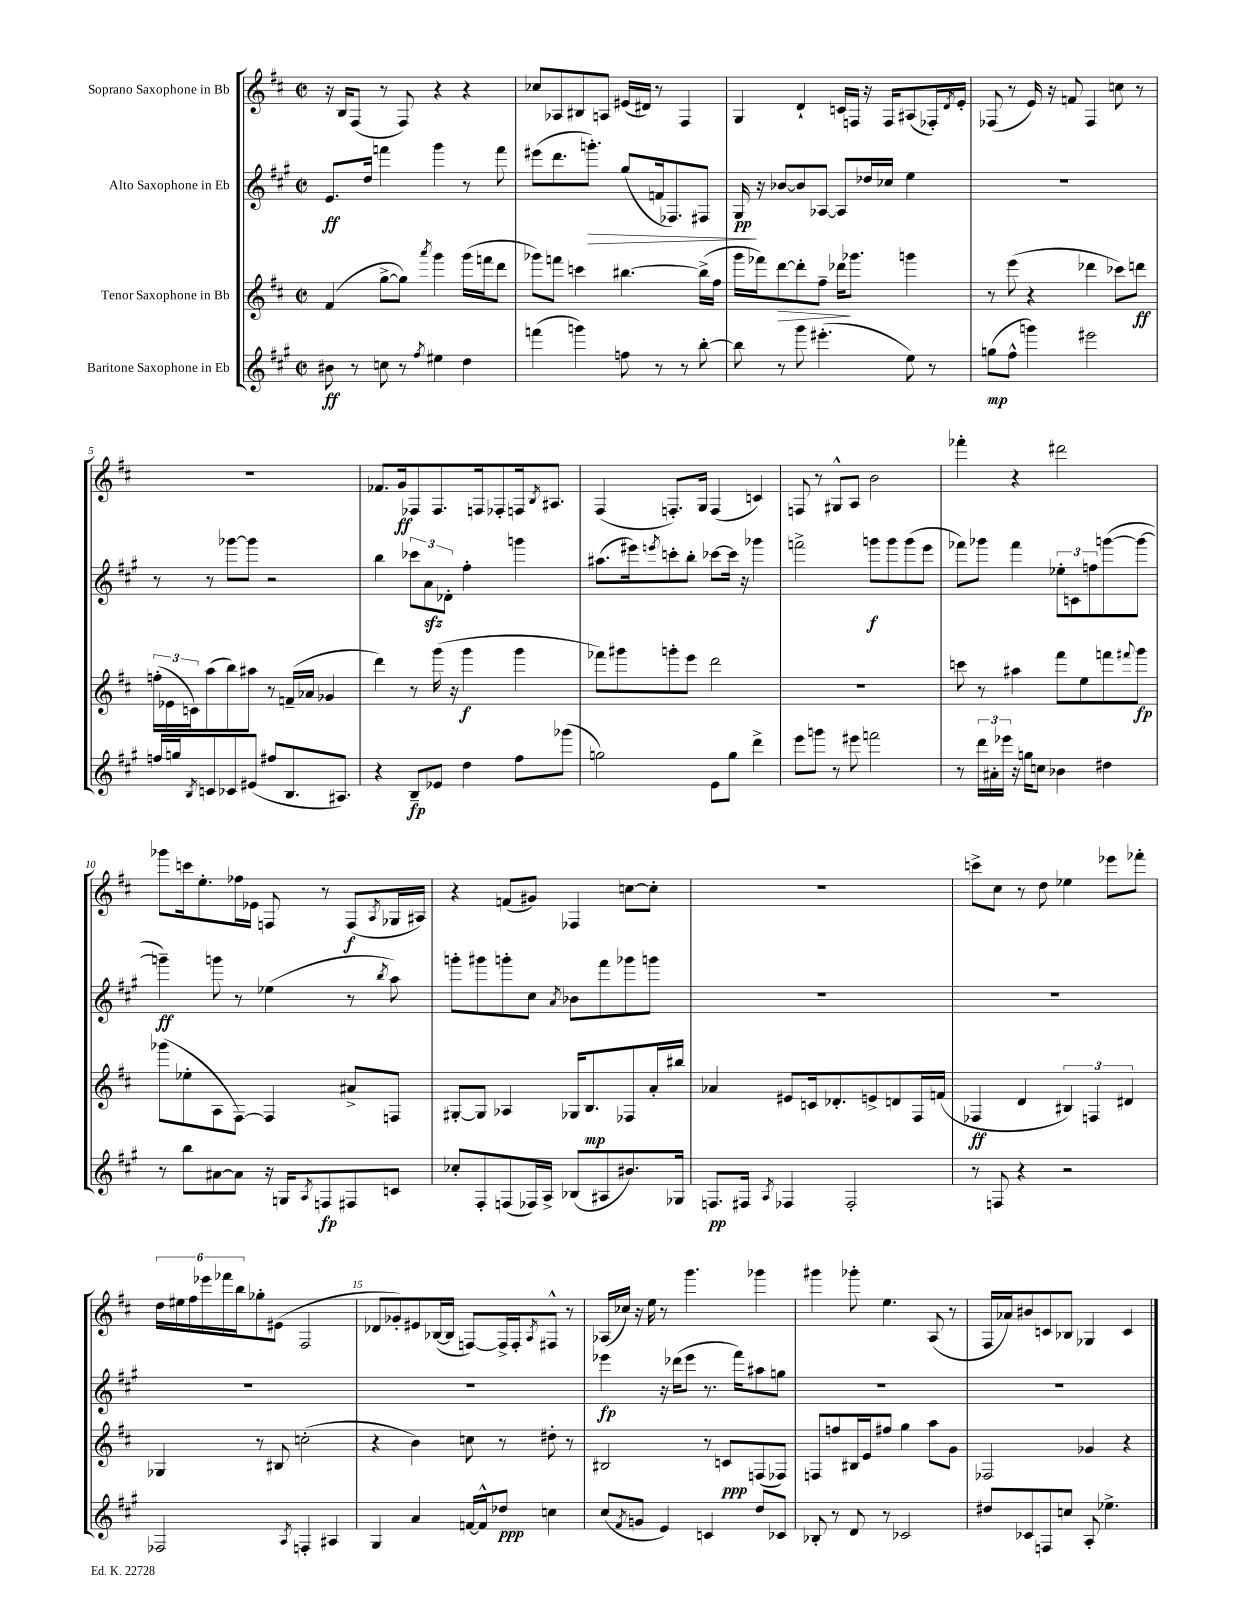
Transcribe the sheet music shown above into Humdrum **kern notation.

**kern	**kern	**kern	**kern
*staff4	*staff3	*staff2	*staff1
*clefG2	*clefG2	*clefG2	*clefG2
*k[f#c#g#]	*k[f#c#]	*k[f#c#g#]	*k[f#c#]
*M2/2	*M2/2	*M2/2	*M2/2
*met(c|)	*met(c|)	*met(c|)	*met(c|)
8b#	(4f#	8.e	16r
.	.	.	16B
8r	.	.	(8F#
.	.	16dd	.
8cc	[8gg^	4fff	8r
8r	8gg])	.	8F#)
8qff#	8qaaa	.	.
4ee#	4ggg	4ggg#	4r
4dd	(16ggg	8r	4r
.	16fff	.	.
.	8ddd	8fff	.
=	=	=	=
(4fff	8ggg-)	(8eee#	8cc-
.	8fff	8.ddd	8A-
4ggg)	4ccc	.	8B#
.	.	8.ggg')	.
.	.	.	8A
8ff	[4.bb#	(8gg#	(16e#
.	.	.	16d#)
8r	.	16f	8r
.	.	8.F-)	.
8r	.	.	4F#
[8bb'	(16bb#^]	8F#	.
.	16ff#	.	.
=	=	=	=
8bb]	16ggg	16G#	4G
.	16fff-)	16r	.
8r	[8ddd	[8b-	.
8ggg#	8ddd']	8b-]	4d`
(4.eee#'	8ff#~	[8A-	.
.	16ddd-	8A-]	16c
.	8.ggg-	.	16F
.	.	16dd-	16r
.	.	16cc-	16F
8ee)	4ggg	4ee	(8A#
8r	.	.	16F-')
.	.	.	8qd
.	.	.	16e'
=	=	=	=
(8gg	8r	1r	(8F-
8ff#^^	(8eee	.	8r
4ggg)	4r	.	16e)
.	.	.	16r
.	.	.	8f
2eee#	4ddd-	.	4F-
.	8ccc-)	.	8cc
.	8ddd	.	8r
=	=	=	=
16ff	(24ff'	8r	1r
.	24e-	.	.
16gg	.	.	.
.	24c)	.	.
8qB	.	.	.
8c	(8aa	8r	.
8c-	8bb)	[8ggg-	.
(8e#	8aa#	8ggg-]	.
8ff#	8r	2r	.
8.B	(16f~	.	.
.	16a-	.	.
.	4g-	.	.
8.A#)	.	.	.
=	=	=	=
4r	4ddd)	4bb	8.f-
.	.	.	16g
8B~	8r	12ccc-	8F-
.	.	12a	.
8e-	(16ggg	.	8.F-
.	.	12d-'	.
.	16r	.	.
4dd	4ggg	4ff#'	.
.	.	.	16F
.	.	.	8F-'
8ff#	4ggg	4ggg	16F
.	.	.	8qB
.	.	.	8.A#
(8ggg-	.	.	.
=	=	=	=
2gg)	8fff-)	(8.aa#	(4F#
.	8ggg#	.	.
.	.	16eee#)	.
.	.	8qeee	.
.	8ggg'	8ccc'	8.F')
.	8eee	8bb'	.
.	.	.	16G
8e	2ddd	[8ccc-	(4F
8gg	.	16ccc-]	.
.	.	16r	.
4ddd^	.	4ggg-	4c)
=	=	=	=
8eee	1r	2fff^	8F
8ggg	.	.	8r
8r	.	.	8G#^^
8eee#	.	.	8A
2fff	.	8ggg	2b
.	.	8ggg	.
.	.	(8ggg	.
.	.	8eee	.
=	=	=	=
8r	8ccc	8fff-)	4fff-'
24ddd	8r	8ggg-	.
24a#'	.	.	.
24eee-	.	.	.
16r	4aa#	4fff-	4r
16gg	.	.	.
8cc	.	.	.
4b-	8fff#	12ee-'	2ddd#
.	.	12c	.
.	8ee	.	.
.	.	12ff	.
4dd#	8fff	([8ggg	.
.	8qqfff#	.	.
.	8ggg	8ggg_	.
=	=	=	=
8r	(8ggg-	4ggg~])	8ggg-
8bb	8ee-'	.	16ccc
.	.	.	8.ee'
[8a#	8A	8ggg	.
8a#]	[8F#)	8r	16ff-
.	.	.	16e-
16r	4F#]	(4ee-	8F
16G	.	.	.
8qA	.	.	.
8F	.	.	8r
8F#	8a#^	8r	(8F
.	.	8qbb	8qA
8c	8F	8aa)	16G-
.	.	.	16A#)
=	=	=	=
8cc-'	[8G#'	8ggg'	4r
8F#'	8G#]	8ggg#	.
(8F	4A-	8ggg'	(8f
16F-)	.	8cc#	8g#)
16A^	.	.	.
.	.	8qa	.
(8B-	16G-	8b-	4F-
.	8.B	.	.
8A#	.	8fff#	.
8.b#)	8F-	8ggg-	[8cc
.	16a'	8ggg	8cc']
16G-	16bb#	.	.
=	=	=	=
8.F	4a-	1r	1r
16F#	.	.	.
8qA	.	.	.
4F-	8e#	.	.
.	16c	.	.
.	8.d-'	.	.
2F-'	.	.	.
.	8e^	.	.
.	8d	.	.
.	16F#	.	.
.	(16f	.	.
=	=	=	=
8r	4F-	1r	8ccc^
8F	.	.	8cc#
4r	4d	.	8r
.	.	.	8dd
2r	6B#)	.	4ee-
.	6F	.	.
.	.	.	8eee-
.	6d#	.	.
.	.	.	8fff-'
=	=	=	=
2F-	4G-	1r	24dd
.	.	.	24ee#
.	.	.	24ff#
.	.	.	24eee-
.	.	.	24fff-
.	.	.	24bb
.	8r	.	8gg-'
.	8B#	.	(8e#
8qA	.	.	.
4F'	(2cc'	.	2F#
4A#	.	.	.
=	=	=	=
4G#	4r	1r	8d-
.	.	.	8g-')
4a	4b)	.	8e#
.	.	.	([16B-
.	.	.	16B-]
[16f	8cc	.	[8F)
16f^^]	.	.	.
8dd-	8r	.	16F^]
.	.	.	16F'
.	.	.	8qA
4cc	8dd#'	.	8F#^^
.	8r	.	8r
=	=	=	=
(8cc#	2B#	4eee-	(16A-
.	.	.	16cc-)
8qf#	.	.	.
8g	.	.	16r
.	.	.	16ee
4e)	.	16r	8r
.	.	(16ddd-	.
.	.	8eee-	4.ggg
4c	8r	8.r	.
.	8c	.	.
.	.	16fff#)	.
8dd	(8F	8aa#	4ggg-
8c-	8F-)	8gg	.
=	=	=	=
8B-'	8F	1r	4ggg#
8r	8ff	.	.
8d	16B#	.	8ggg-'
.	16e	.	.
8r	8ff#	.	4.ee
2c-	4gg	.	.
.	8aa	.	(8A
.	8g	.	8r
=	=	=	=
8dd#	2F-	1r	16F#
.	.	.	16a-)
8c-	.	.	8b#
8F	.	.	8c
8cc	.	.	8B-
8A'	4g-	.	4G-
4.ee-^	.	.	.
.	4r	.	4c
==	==	==	==
*-	*-	*-	*-
